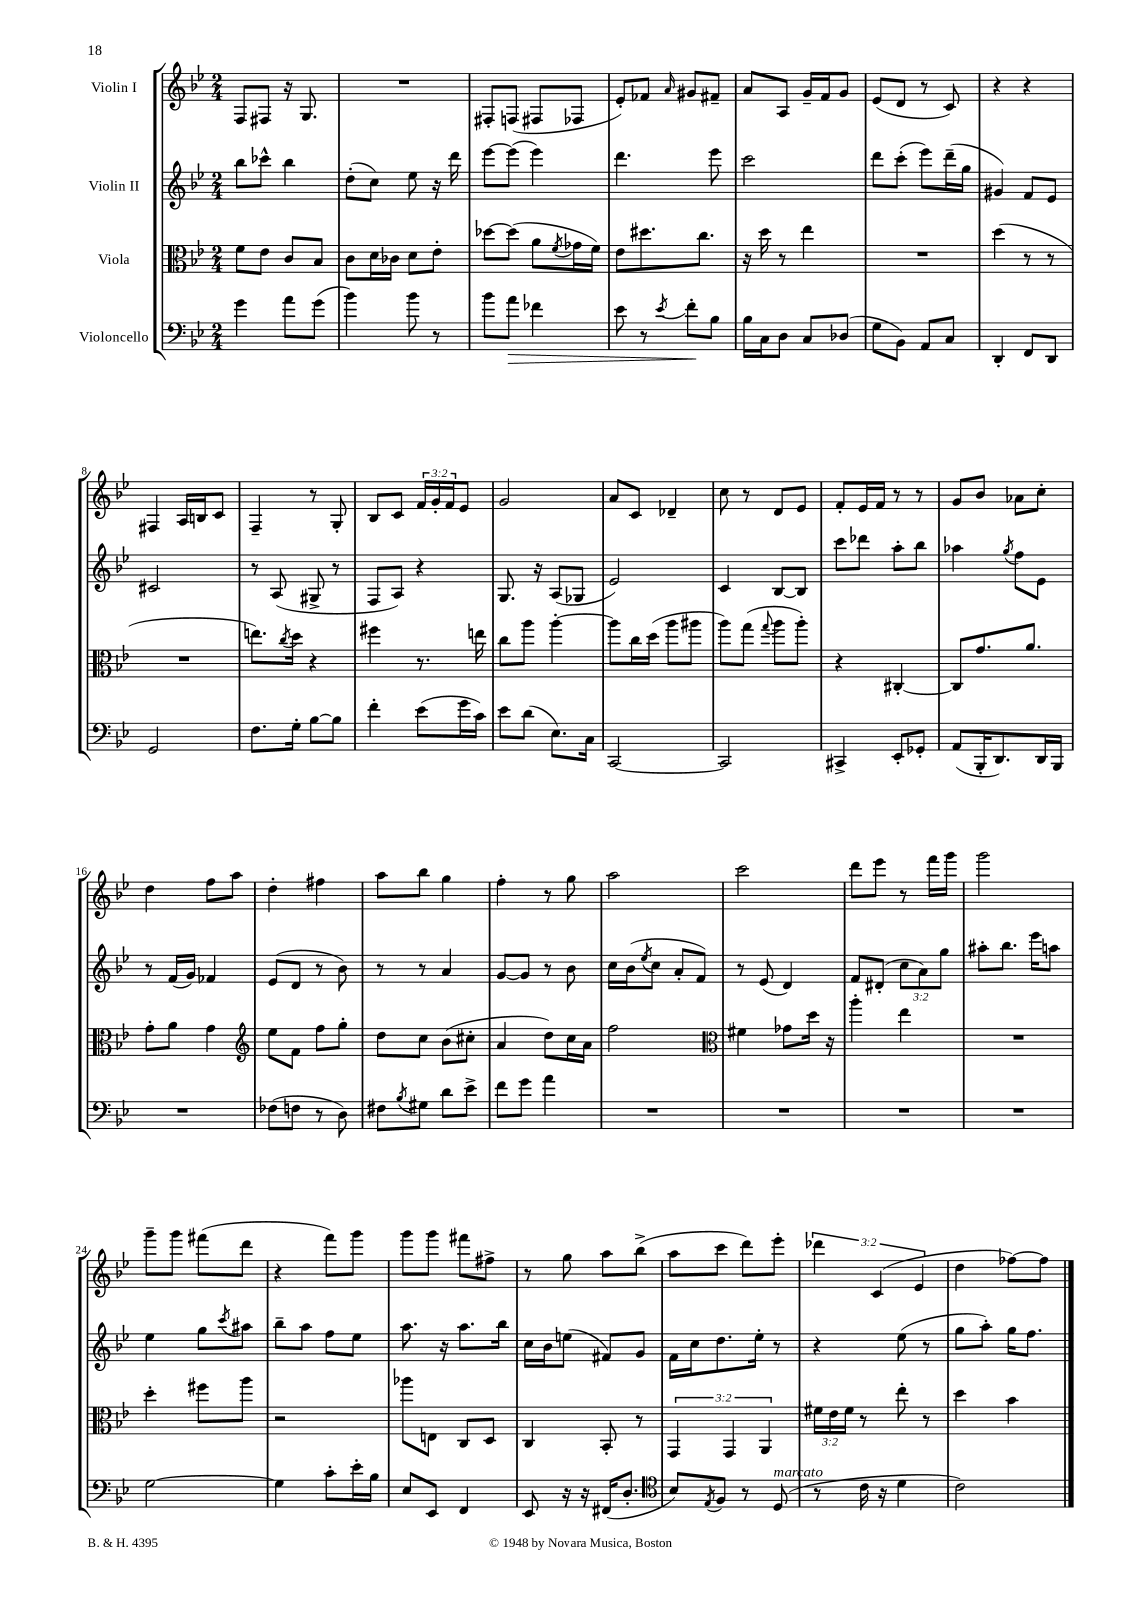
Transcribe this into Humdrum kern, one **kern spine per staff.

**kern	**dynam	**kern	**kern	**kern
*part4	*part4	*part3	*part2	*part1
*staff4	*staff4	*staff3	*staff2	*staff1
*I"Violoncello	*	*I"Viola	*I"Violin II	*I"Violin I
*clefF4	*	*clefC3	*clefG2	*clefG2
*k[b-e-]	*	*k[b-e-]	*k[b-e-]	*k[b-e-]
*M2/4	*	*M2/4	*M2/4	*M2/4
=1	=1	=1	=1	=1
4g\	.	8f\L	8bb-\L	8F/L
.	.	8e-\J	8ccc-X^^\J	8F#X/J
8a\L	.	8c/L	4bb-\	16r
.	.	.	.	8.G/
(8g\J	.	8B-/J	.	.
=2	=2	=2	=2	=2
4b-\)	.	8c\L	(8dd'\L	2r
.	.	16d\L	8cc\J)	.
.	.	16c-X\JJ	.	.
8b-\	.	8d\L	8ee-\	.
8r	.	8e-'\J	16r	.
.	.	.	16ddd\	.
=3	=3	=3	=3	=3
8b-\L	.	[8dd-X\L	[8eee-\L	8F#X'/L
!	!LO:HP:b	!	!	!
8a\J	>	(8dd-\J]	(8eee-\J]	(8Fn/J
4f-X\	.	8a\L	4eee-\)	8F#X/L
.	.	8qf/	.	.
.	.	16g-X\L	.	8F-X/J
.	.	16f\JJ)	.	.
=4	=4	=4	=4	=4
8e-\	.	8e-\L	4.ddd\	8e-'/L)
8r	.	8.dd#X\	.	8f-X/J
8qe-/	.	.	.	16qqa/
8f'\L	.	.	.	8g#X/L
.	.	8.cc\J	.	.
8B-\J	]	.	8eee-\	8f#X~/J
=5	=5	=5	=5	=5
16B-\LL	.	16r	2ccc\	8a/L
16C\J	.	16dd\	.	.
8D\J	.	8r	.	8A/J
8C/L	.	4ee-\	.	16g~/LL
.	.	.	.	16f/J
(8D-X/J	.	.	.	8g/J
=6	=6	=6	=6	=6
8G\L	.	2r	8ddd\L	(8e-/L
8BB-\J)	.	.	(8ccc'\J	8d/J
8AA/L	.	.	8eee-\L)	8r
8C/J	.	.	(16ddd~\L	8c/)
.	.	.	16gg\JJ	.
=7	=7	=7	=7	=7
4DD'/	.	(4dd\	4g#X/)	4r
8FF/L	.	8r	8f/L	4r
8DD/J	.	8r	8e-/J	.
!!LO:LB:g=z
=8	=8	=8	=8	=8
2GG/	.	2r	2c#X/	4F#X/
.	.	.	.	16A/LL
.	.	.	.	16Bn/J
.	.	.	.	8c/J
=9	=9	=9	=9	=9
8.F\L	.	8.een\L)	8r	4F~/
.	.	.	(8A/	.
.	.	8qcc/	.	.
16G'\Jk	.	16dd\Jk	.	.
[8B-\L	.	4r	8G#X^/	8r
8B-\J]	.	.	8r	8G'/
=10	=10	=10	=10	=10
4f'\	.	4ff#X\	8F/L	8B-/L
.	.	.	8A/J)	8c/J
(8e-\L	.	8.r	4r	24f/LL
.	.	.	.	24g'/
.	.	.	.	24f/J
16g\L	.	.	.	8e-/J
16c\JJ)	.	16een\	.	.
=11	=11	=11	=11	=11
8e-\L	.	8cc\L	8.G/	2g/
(8d\J	.	8aa\J	.	.
.	.	.	16r	.
8.E-\L)	.	[4aa'\	(8A/L	.
.	.	.	8G-X/J	.
16C\Jk	.	.	.	.
=12	=12	=12	=12	=12
[2CC/	.	8aa\L]	2e-/)	8a/L
.	.	16cc\L	.	8c/J
.	.	(16dd\JJ	.	.
.	.	8aa\L	.	4d-X~/
.	.	8aa#X\J	.	.
=13	=13	=13	=13	=13
2CC/]	.	8aa\L)	4c/	8cc\
.	.	(8gg\J	.	8r
.	.	8qqgg/	.	.
.	.	8aa\L	[8B-/L	8d/L
.	.	8aa'\J)	8B-/J]	8e-/J
=14	=14	=14	=14	=14
4CC#X^/	.	4r	8ccc\L	8f'/L
.	.	.	8ddd-X\J	16e-/L
.	.	.	.	16f/JJ
8EE-'/L	.	[4C#X'/	8aa'\L	8r
8GG-X'/J	.	.	8bb-\J	8r
=15	=15	=15	=15	=15
(8AA/L	.	8C#/L]	4aa-X\	8g/L
16BBB-'/K	.	8.g/	.	8b-/J
8.DD/)	.	.	.	.
.	.	.	8qgg/	.
.	.	.	8ff\L	8a-X\L
.	.	8.a/J	.	.
16DD/L	.	.	8e-\J	8cc'\J
16BBB-/JJ	.	.	.	.
!!LO:LB:g=z
=16	=16	=16	=16	=16
2r	.	8g'\L	8r	4dd\
.	.	8a\J	(16f/LL	.
.	.	.	16g/JJ)	.
.	.	4g\	4f-X/	8ff\L
.	.	.	.	8aa\J
=17	=17	=17	=17	=17
*	*	*clefG2	*	*
(8F-X\L	.	8ee-\L	(8e-/L	4dd'\
8Fn\J	.	8f\J	8d/J	.
8r	.	8ff\L	8r	4ff#X\
8D\)	.	8gg'\J	8b-\)	.
=18	=18	=18	=18	=18
8F#X\L	.	8dd\L	8r	8aa\L
8qB-/	.	.	.	.
8G#X\J	.	8cc\J	8r	8bb-\J
8d\L	.	(8b-\L	4a/	4gg\
8e-^\J	.	8cc#X'\J	.	.
=19	=19	=19	=19	=19
8f\L	.	4a/	[8g/L	4ff'\
8g\J	.	.	8g/J]	.
4a\	.	8dd\L)	8r	8r
.	.	16cc\L	8b-\	8gg\
.	.	16a\JJ	.	.
=20	=20	=20	=20	=20
2r	.	2ff\	16cc\LL	2aa\
.	.	.	(16b-\J	.
.	.	.	8qee-/	.
.	.	.	8cc\J	.
.	.	.	8a'/L	.
.	.	.	8f/J)	.
=21	=21	=21	=21	=21
*	*	*clefC3	*	*
2r	.	4f#X\	8r	2ccc\
.	.	.	(8e-/	.
.	.	8g-X\L	4d/)	.
.	.	16dd\Jk	.	.
.	.	16r	.	.
=22	=22	=22	=22	=22
2r	.	4aa'\	8f/L	8ddd\L
.	.	.	(8d#X'/J	8eee-\J
.	.	4ee-\	12cc\L	8r
.	.	.	12a\)	.
.	.	.	.	16fff\LL
.	.	.	12gg\J	.
.	.	.	.	16ggg\JJ
=23	=23	=23	=23	=23
2r	.	2r	8aa#X'\L	2ggg\
.	.	.	8.bb-\J	.
.	.	.	16eee-\KL	.
.	.	.	8aan\J	.
!!LO:LB:g=z
=24	=24	=24	=24	=24
[2G\	.	4dd'\	4ee-\	8ggg~\L
.	.	.	.	8ggg\J
.	.	8ff#X\L	8gg\L	(8fff#X\L
.	.	.	8qccc/	.
.	.	8aa\J	8aa#X\J	8ddd\J
=25	=25	=25	=25	=25
4G\]	.	2r	8bb-~\L	4r
.	.	.	8aa\J	.
8c'\L	.	.	8ff\L	8fff\L)
16e-'\L	.	.	8ee-\J	8ggg\J
16B-\JJ	.	.	.	.
=26	=26	=26	=26	=26
8E-/L	.	8aa-X\L	8.aa\	8ggg\L
8EE-/J	.	8En\J	.	8ggg\J
.	.	.	16r	.
4FF/	.	8C/L	8.aa\L	8fff#X\L
.	.	8D/J	.	8ff#X^\J
.	.	.	16bb-\Jk	.
=27	=27	=27	=27	=27
8EE-/	.	4C/	16cc\LL	8r
.	.	.	16b-\J	.
16r	.	.	(8een\J	8gg\
16r	.	.	.	.
(16FF#X/KL	.	8BB-'/	8f#X/L)	8aa\L
8.D'/J	.	.	.	.
.	.	8r	8g/J	(8bb-^\J
=28	=28	=28	=28	=28
*clefC4	*	*	*	*
8B-/L)	.	6GG/	16f\LL	8aa\L
.	.	.	16cc\J	.
8qE-/	.	.	.	.
8F/J	.	.	8.dd\	8ccc\J
.	.	6GG/	.	.
8r	.	.	.	8ddd\L)
.	.	.	16ee-'\Jk	.
.	.	6AA/	.	.
!LO:TX:a:i:t=marcato	!	!	!	!
(8D/	.	.	8r	8eee-'\J
=29	=29	=29	=29	=29
8r	.	24f#X\LL	4r	6ddd-X\
.	.	24e-\	.	.
.	.	24f#\JJ	.	.
16c\	.	8r	.	.
.	.	.	.	(6c/
16r	.	.	.	.
4d\	.	8ee-'\	(8ee-\	.
.	.	.	.	6e-/
.	.	8r	8r	.
=30	=30	=30	=30	=30
2c\)	.	4dd\	8gg\L	4dd\
.	.	.	8aa'\J)	.
.	.	4b-\	16gg\KL	[8ff-X\L)
.	.	.	8.ff\J	.
.	.	.	.	8ff-\J]
==	==	==	==	==
*-	*-	*-	*-	*-
